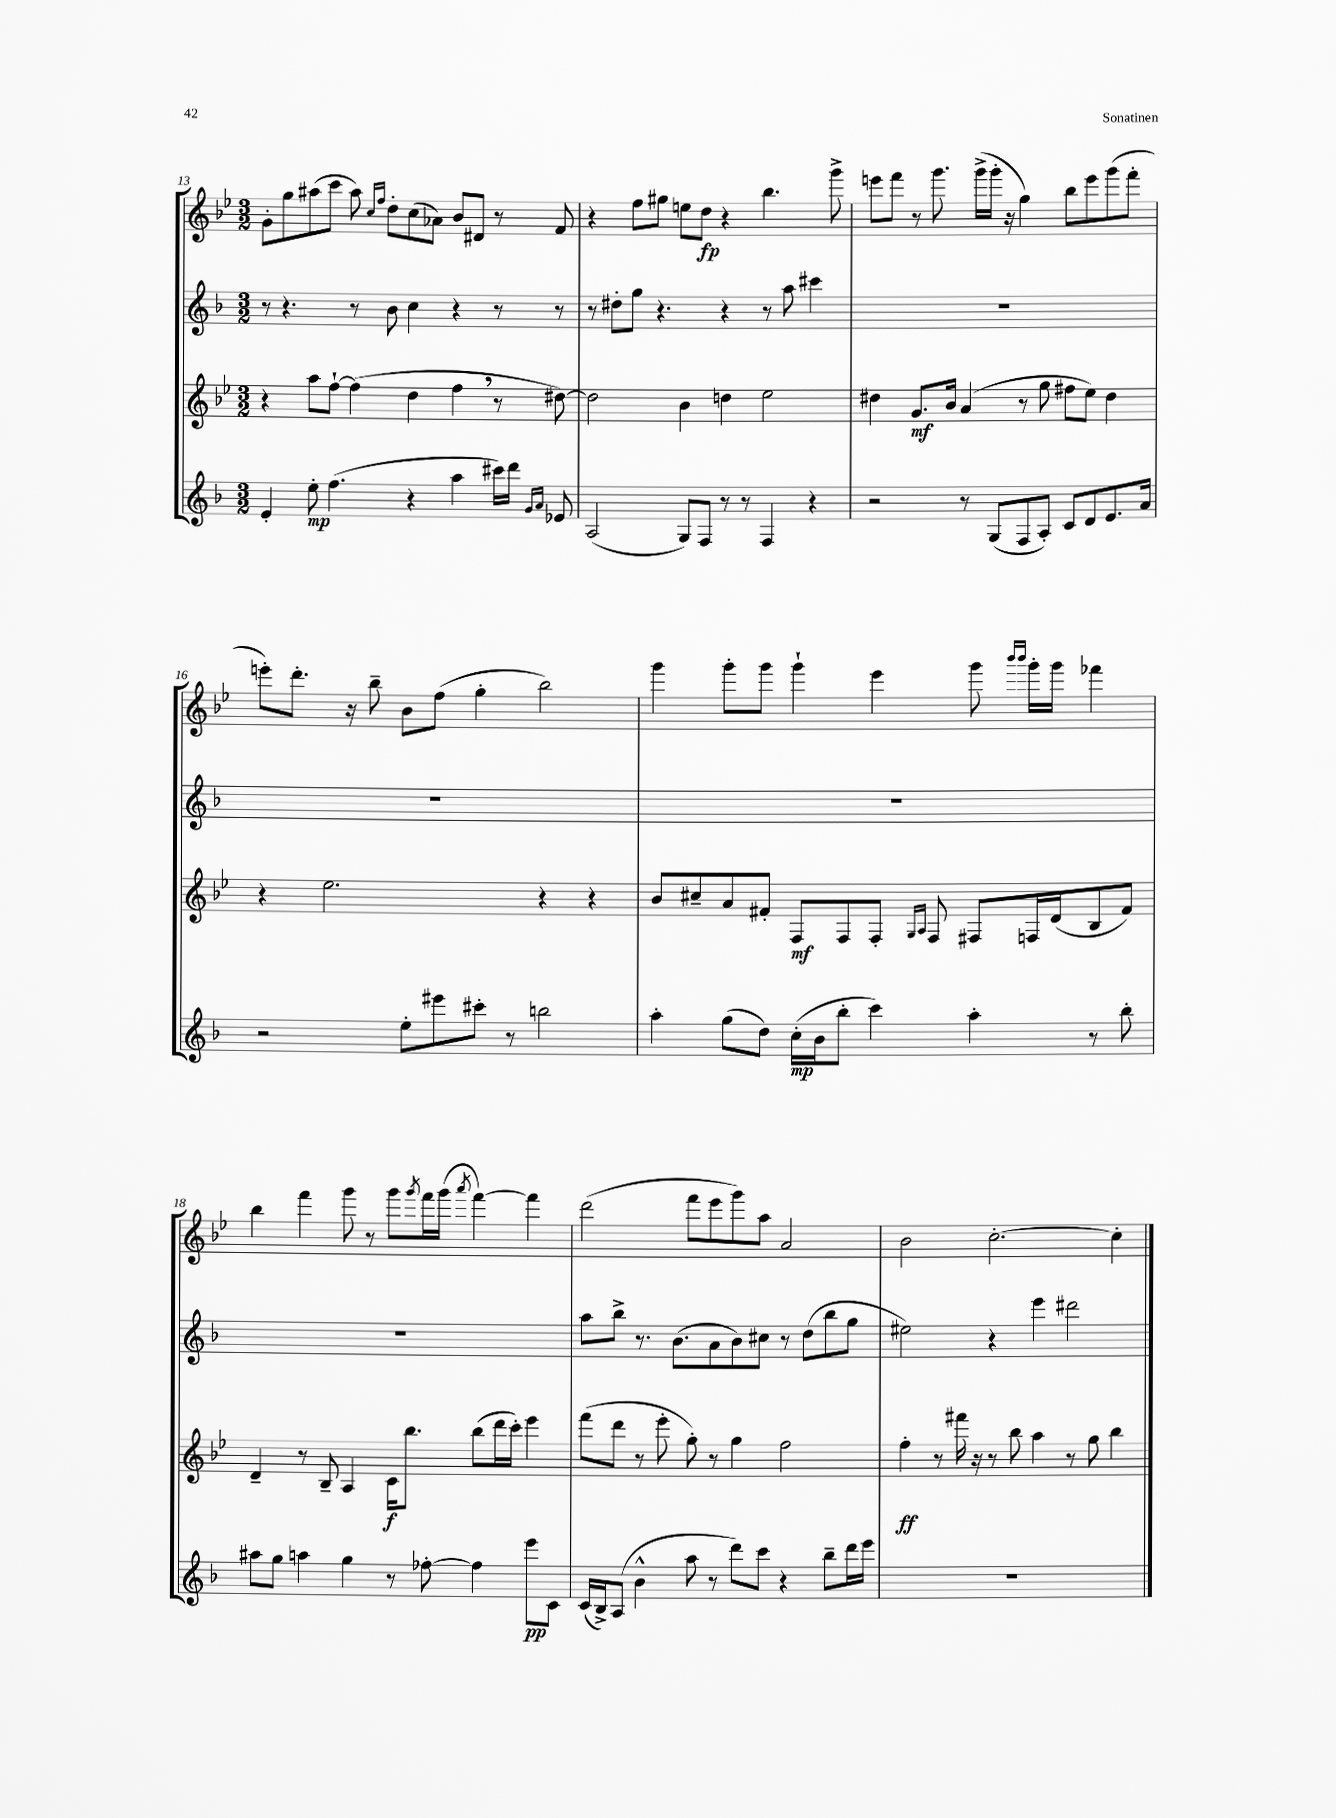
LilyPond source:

<<
\new StaffGroup <<
\new Staff = "s0" {
    \clef treble \key bes \major \numericTimeSignature \time 3/2
    g'8-. g''8 ais''8( c'''8 ais''8) \grace { c''16 f''16 } d''8-. c''8( aes'8) bes'8 dis'8 r8 f'8 |
    r4 f''8 gis''8 e''8 d''8\fp r4 bes''4. g'''8-> |
    e'''8 f'''8 r8 g'''8. g'''16->( g'''16-. r16 g''4) bes''8 e'''8 g'''8( f'''8-. |
    e'''8-.) d'''8.-. r16 bes''8-- bes'8 f''8( g''4-. bes''2) |
    g'''4 g'''8-. g'''8 g'''4-! ees'''4 g'''8 \grace { bes'''16 bes'''16 } g'''16-. g'''16 fes'''4 |
    bes''4 f'''4 g'''8 r8 g'''8 \acciaccatura { g'''8 } f'''16 g'''16( \acciaccatura { a'''8 } f'''4~) f'''4 |
    d'''2( f'''8 ees'''8 g'''8) a''8 a'2 |
    bes'2 c''2.~-. c''4-. \bar "|." |
}
\new Staff = "s1" {
    \clef treble \key f \major \numericTimeSignature \time 3/2
    r8 r4. r8 bes'8 c''4 r4 r8 r8 |
    r8 dis''8-. g''8 r4. r4 r8 a''8 cis'''4 |
    R1. |
    R1. |
    R1. |
    R1. |
    a''8 bes''8-> r8. bes'8.( a'8 bes'8) cis''8 r8 d''8( bes''8 g''8 |
    eis''2) r4 e'''4 dis'''2 \bar "|." |
}
\new Staff = "s2" {
    \clef treble \key bes \major \numericTimeSignature \time 3/2
    r4 a''8 f''8~-! f''4( d''4 f''4 \breathe r8 dis''8~) |
    dis''2 bes'4 d''4 ees''2 |
    dis''4 g'8.\mf bes'16 a'4( r8 g''8 fis''8 ees''8) dis''4 |
    r4 ees''2. r4 r4 |
    bes'8 cis''8-- a'8 fis'8-. f8\mf f8 f8-. \grace { g16 a16 } f8 fis8 f16 d'16( bes8 fis'8) |
    d'4-- r8 bes8-- a4 c'16\f bes''8. bes''8( d'''16 c'''16-.) ees'''4 |
    f'''8( d'''8 r8 ees'''8-. g''8-.) r8 g''4 f''2 |
    f''4-.\ff r8 fis'''16 r16 r8 bes''8 a''4 r8 g''8 bes''4 \bar "|." |
}
\new Staff = "s3" {
    \clef treble \key f \major \numericTimeSignature \time 3/2
    e'4-. e''8-.\mp f''4.( r4 a''4 cis'''16) d'''16 \grace { g'16 a'16 } ees'8 |
    a2( g8) f8 r8 r8 f4 r4 |
    r2 r8 g8( f8 a8-.) c'8 d'8 e'8. a'16 |
    r2 e''8-. eis'''8 cis'''8-. r8 b''2 |
    a''4-. g''8( d''8) c''16-.\mp( bes'16 bes''8-. c'''4) a''4-. r8 bes''8-. |
    ais''8 g''8 a''4 g''4 r8 fes''8~-. fes''4 e'''8\pp c'8 |
    c'16( bes16->) a8( bes'4-^ a''8 r8 d'''8) c'''8 r4 bes''8-- d'''16 e'''16 |
    R1. \bar "|." |
}
>>
>>
\layout { \context { \Score currentBarNumber = #13 } }
